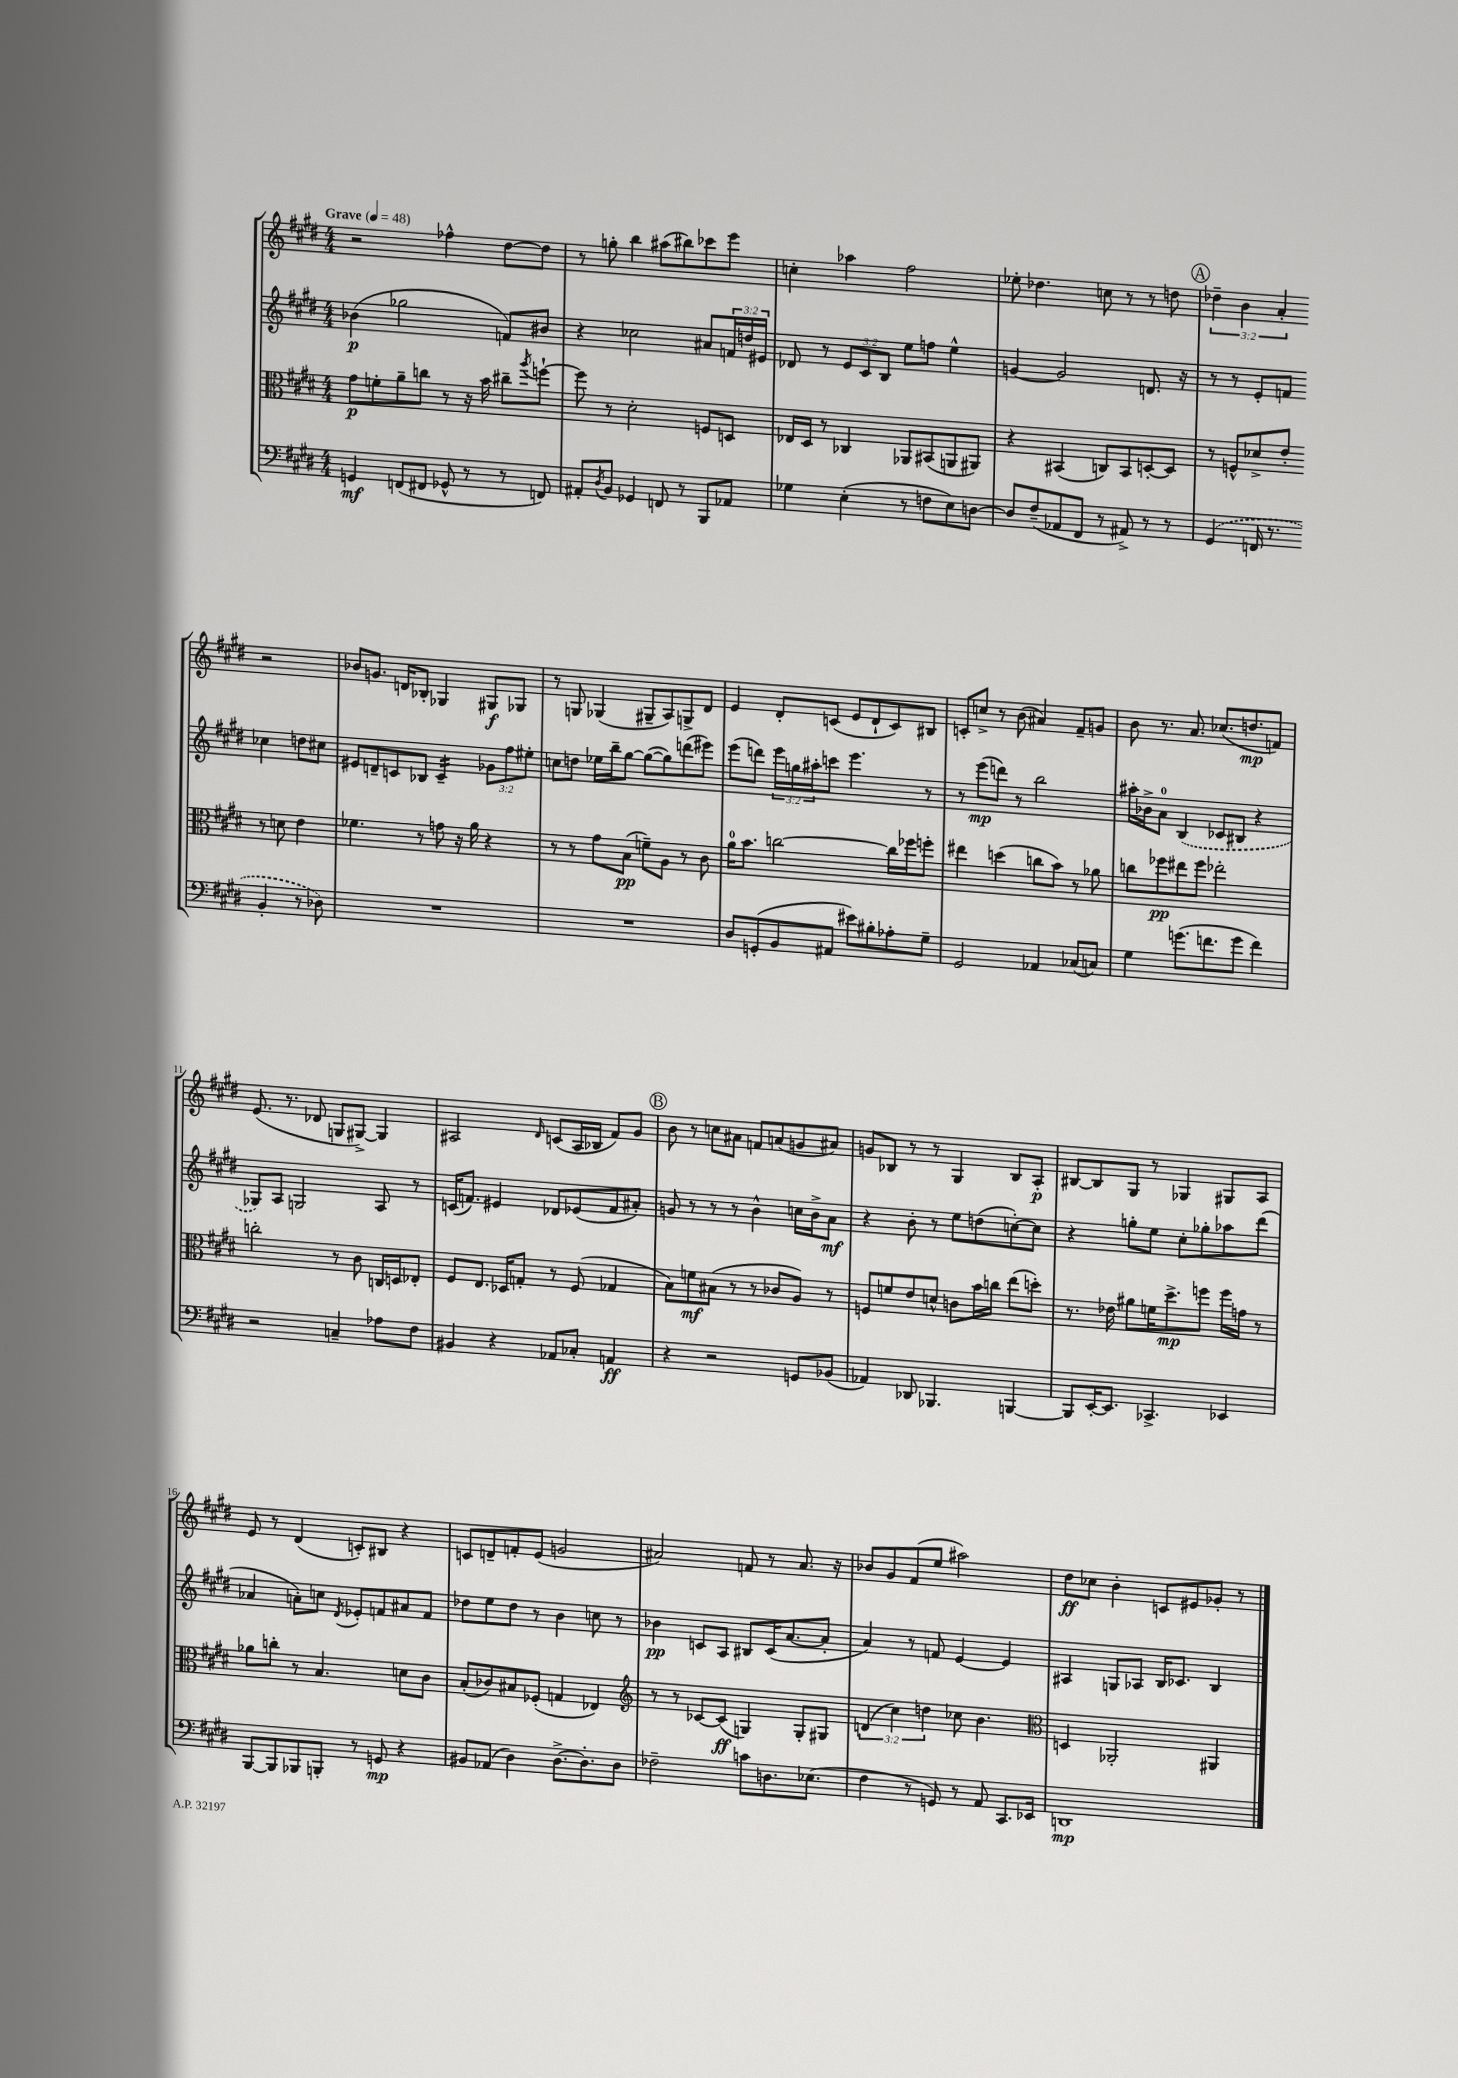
<<
\new StaffGroup <<
\new Staff = "s0" {
    \clef treble \key e \major \numericTimeSignature \time 4/4 \override Staff.TupletNumber.text = #tuplet-number::calc-fraction-text \tempo "Grave" 4 = 48
    r2 fes''4-^ dis''8~ dis''8 |
    r8 g''8-. b''4 ais''8( bis''8) ces'''8 e'''8 |
    c''4-. aes''4 fis''2 |
    ees''8-. des''4. c''8 r8 r8 d''8 |
    \mark \markup { \circle "A" } \tuplet 3/2 { des''4-- b'4 a'4-. } r2 |
    bes'8 g'8. d'16 bes8-. ges4 gis8\f ges8 |
    r8 g8 ges4( gis8-- a8) g8-> dis'8 |
    e'4 dis'8-. c'8( e'8 dis'8-! c'8) bis8 |
    c'8-. c''8-> r8 b'8( ais'4) fis'8-- g'8 |
    b'8 r8. a'8. ces''8.( d''8.\mp f'8) |
    e'8.( r8. des'8 g8 gis8~->) gis4 |
    ais2 \grace { dis'16 } c'8( ais16 bes16 fis'8) gis'8 |
    \mark \markup { \circle "B" } b'8 r8 c''8 ais'8 f'8 a'8( g'8 ais'8) |
    g'8 bes8 r8 r8 gis4 bes8 a8-.\p |
    bis8~ bis8 gis8 r8 ges4 gis8 a8 |
    e'8 r8 dis'4( c'8-.) bis8 r4 |
    c'8 d'8-- f'8-. e'8( g'2 |
    ais'2) f'8 r8 ais'8. r16 |
    bes'8 gis'8 fis'8( e''8 ais''2) |
    dis''8\ff ces''8 b'4-. c'8 eis'8 ges'8-. r8 \bar "|." |
}
\new Staff = "s1" {
    \clef treble \key e \major \numericTimeSignature \time 4/4 \override Staff.TupletNumber.text = #tuplet-number::calc-fraction-text
    bes'4\p( ges''2 f'8) bis'8 |
    r4 ces''2 ais'8 \tuplet 3/2 { f'16 d''16 eis'16 } |
    des'8 r8 \tuplet 3/2 { e'8 cis'8 b8 } e''8 f''8 e''4-^ |
    g'4~ g'2 d'8. r16 |
    \mark \markup { \circle "A" } r8 r8 e'8-. f'8 ces''4 d''8 cis''8 |
    eis'8 d'8-- c'8 bes8 c'4:16-- \tuplet 3/2 { ges'8 fis''8 eis''8-. } |
    c''8 d''8 ees''16 b''16-- gis''8~ gis''8~( gis''8) d'''8( eis'''8) |
    e'''8( d'''8) \tuplet 3/2 { e'''16 g''16 ais''16-. } c'''8 e'''4. r8 |
    r8 e'''8\mp( d'''8) r8 b''2 |
    ais''16-. bes'16-> a'8-0 \once \slurDashed b4( ces'8 bis8 r4 |
    ges8) a8 g2 a8 r8 |
    c'16( f'8.) eis'4 des'8 ees'8( f'8 ais'8-.) |
    \mark \markup { \circle "B" } g'8 r8 r8 r8 b'4-^ c''16 b'16-> a'8\mf |
    r4 b'8-. r8 e''8 d''8( c''8~-.) c''8 |
    r4 g''8-. e''8 cis''8-. ges''8-. aes''8 dis'''8( |
    aes'4 a'8-.) c''8 \acciaccatura { dis'8 } ees'8-. f'8 ais'8 f'8 |
    des''8 e''8 des''8 r8 b'4 c''8 r8 |
    bes'4\pp c'8 a8 bis8 c'16( a'8.~ a'8-. |
    a'4) r8 f'8 e'4~ e'4 |
    ais4 g8 aes8 b16 ces'8. b4 \bar "|." |
}
\new Staff = "s2" {
    \clef alto \key e \major \numericTimeSignature \time 4/4 \override Staff.TupletNumber.text = #tuplet-number::calc-fraction-text
    gis'8\p f'8-. a'8-- c''8 r8 r16 b'16 cis''8-- \acciaccatura { a''8 } f''8~-! |
    f''8 r8 dis'2-. f8 d8 |
    ees16 dis16 r8 ces4 aes,8 bis,8( a,8 ais,8) |
    r4 bis,4( c8) bis,8 d8~-. d8 |
    \mark \markup { \circle "A" } r8 f8-^ des'8-> e'8-. r8 d'8 e'4 |
    fes'4. r8 g'8 r16 a'16 r4 |
    r8 r8 gis'8 b8\pp( f'8--) a8 r8 cis'8 |
    a'16-0 b'8. c''2~ c''16 fes''16 f''8-. |
    eis''4 d''4( c''8 b'8) r8 aes'8 |
    c''8 fes''8\pp eis''8 fes''8 ees''2-. |
    c''2-. r8 cis'8 c16 d16 ees8-. |
    fis8 e8. des16 g8-. r8 fis8( ges4 |
    \mark \markup { \circle "B" } b8) f'8\mf bis8( r8 r8 ces'8 a8) r8 |
    f8 f'8 e'8 d'8-^ c'8 b'16 c''16 e''8( d''8-.) |
    r8. ees'16 ais'8 f'16 dis''8.->\mp f''8 f''16 g'16 r8 |
    aes'8 c''8-. r8 b4. d'8 cis'8 |
    b8-.( ces'8) bis8 fes8-.( g4 ees4) |
    \clef treble r8 r8 ces'8~ ces'8\ff( g4) g8-. gis8 |
    \tuplet 3/2 { d'4( cis''4) d''4 } ces''8 b'4. |
    \clef alto d4 aes,2-. ais,4 \bar "|." |
}
\new Staff = "s3" {
    \clef bass \key e \major \numericTimeSignature \time 4/4
    g,4\mf f,8( fis,8 ges,8-^ r8 r8 f,8) |
    ais,8-. \acciaccatura { dis8 } b,8 ges,4 f,8 r8 b,,8 aes,8 |
    ges4 e4-.( r8 f8 e8) d8~ |
    d8 fis8--( aes,8 fis,8 r8 ais,8->) r8 r8 |
    \mark \markup { \circle "A" } \once \slurDashed gis,4( f,16 r8. b,4-. r8 des8) |
    R1 |
    R1 |
    dis8 g,8-.( b,8 ais,8 eis'8) bis8-. aes8-. gis8-- |
    gis,2 aes,4 ces8( c8) |
    gis4 g'8.( f'8. g'8 f'4) |
    r2 c4-- aes8 fis8 |
    bis,4 r4 aes,8 ces8-. a,4\ff |
    \mark \markup { \circle "B" } r4 r2 g,8 bes,8( |
    aes,4) des,8 bes,,4. b,,4~ |
    b,,8 e,16~-. e,8. ces,4.-> ees,4 |
    b,,8~ b,,8 bes,,8 b,,8-. r8 g,8\mp r4 |
    bis,8 aes,8( dis4) dis8.~-> dis8.-. dis8 |
    fes2-- c'8 d8. ees8.( |
    fis4 r8 g,8) r8 a,8 cis,8. ees,16 |
    d,1\mp \bar "|." |
}
>>
>>
